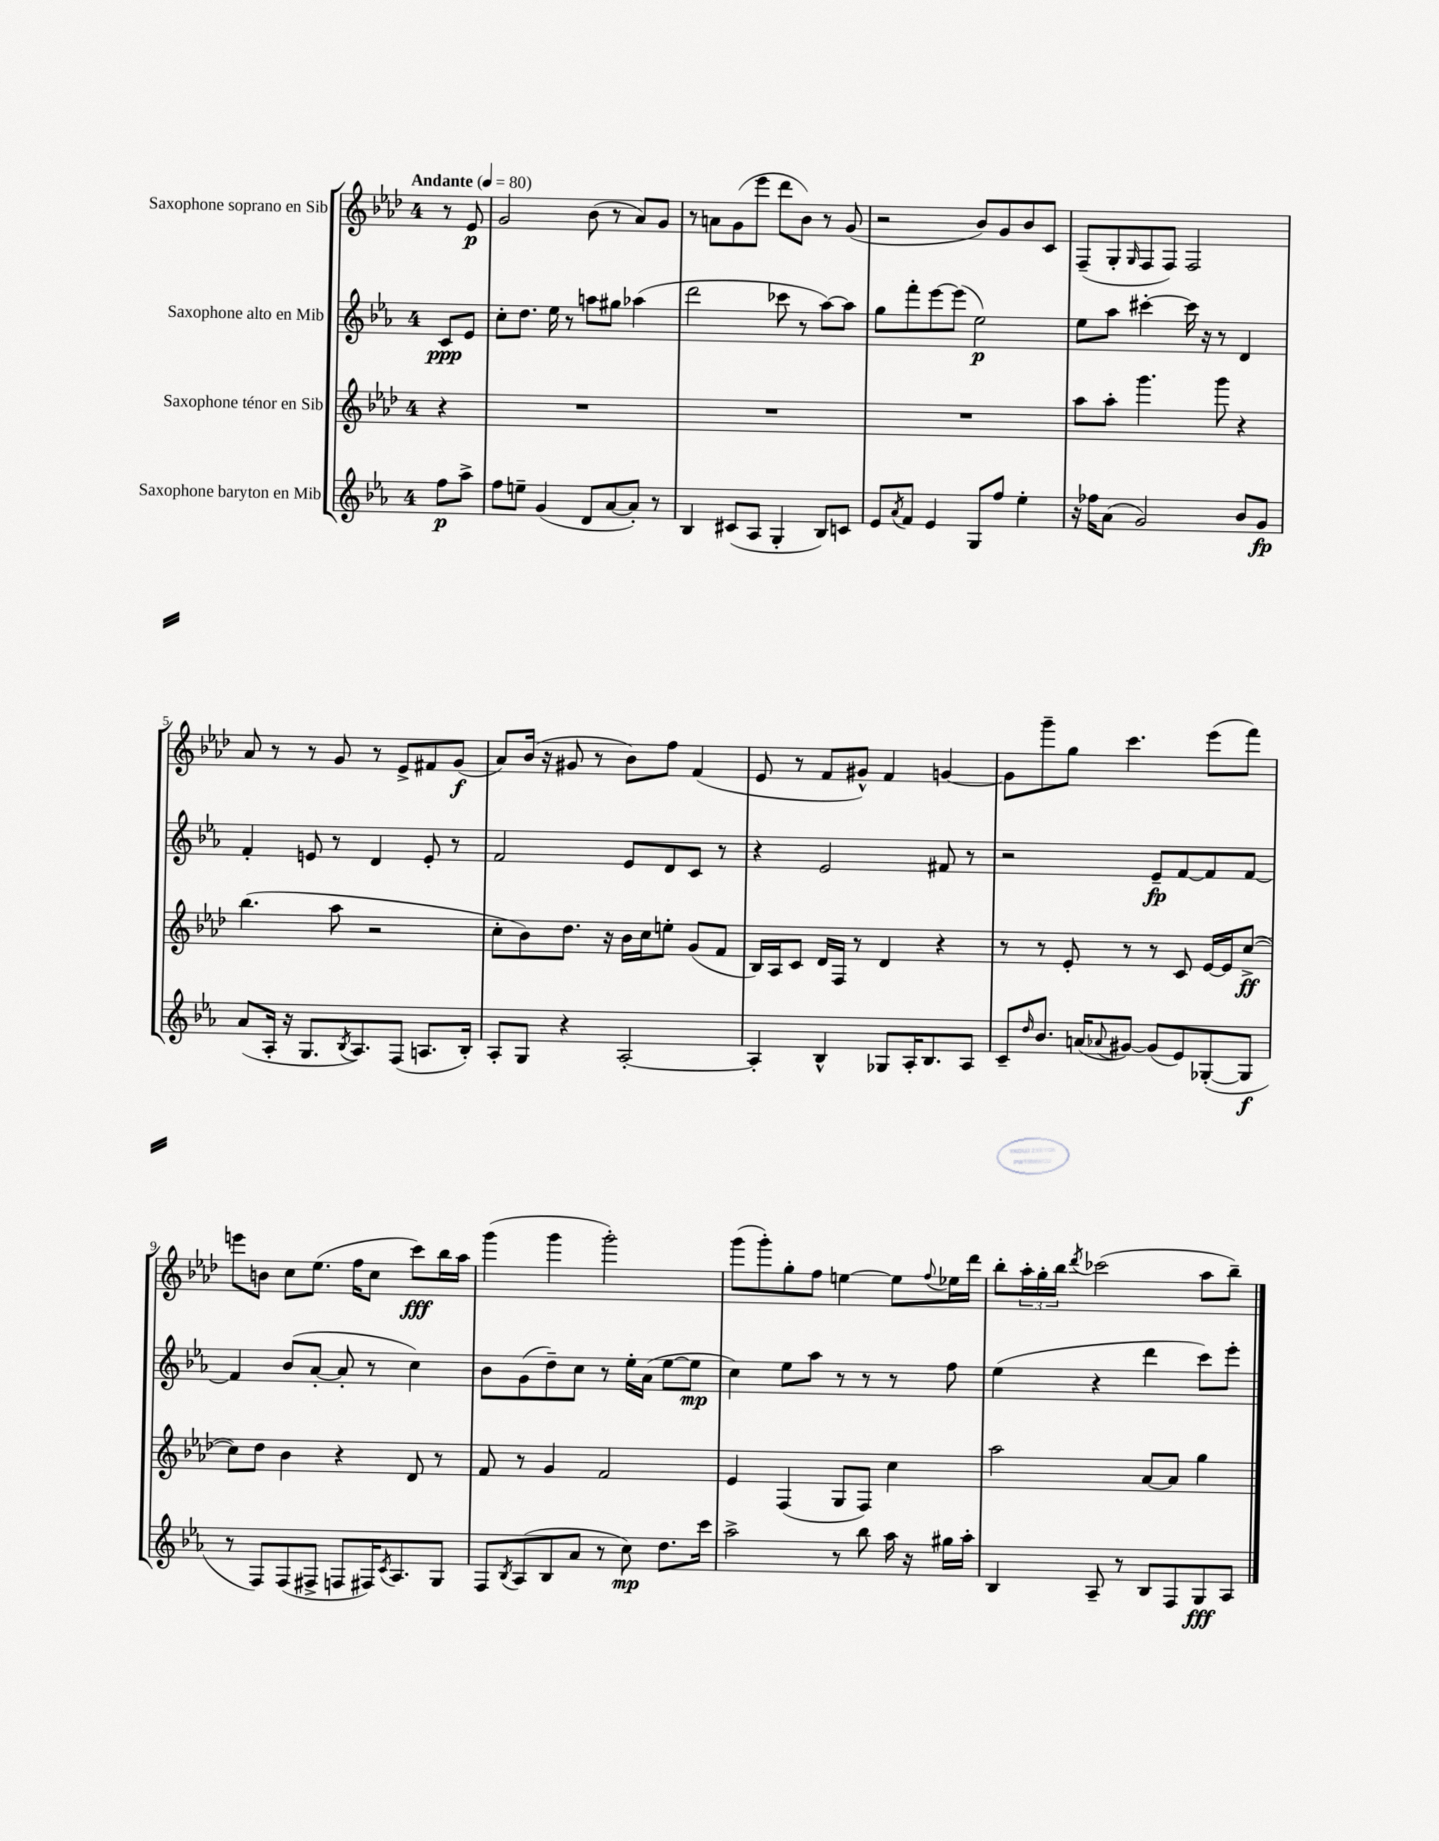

**kern	**kern	**kern	**kern
*staff4	*staff3	*staff2	*staff1
*clefG2	*clefG2	*clefG2	*clefG2
*k[b-e-a-]	*k[b-e-a-d-]	*k[b-e-a-]	*k[b-e-a-d-]
*M4/4	*M4/4	*M4/4	*M4/4
*MM80	*MM80	*MM80	*MM80
8ff\L	4r	8c/L	8r
8aa-^\J	.	8e-/J	8e-/
=	=	=	=
8ff\L	1r	8cc'\L	2g/
8ee~\J	.	8.dd\J	.
(4g/	.	.	.
.	.	16ee-\	.
.	.	8r	.
8d/L	.	8aa\L	(8b-\
[8a-/	.	8gg#\J	8r
8a-'/]J)	.	(4aa-\	8a-/L)
8r	.	.	8g/J
=	=	=	=
4B-/	1r	2ddd\	8r
.	.	.	8a\L
(8c#/L	.	.	(8g\
8A-/J	.	.	8eee-\J
4G'/	.	8ccc-\	8ddd-\L
.	.	8r	8b-\J)
8B-/L)	.	[8aa-\L)	8r
8c/J	.	8aa-\]J	(8g/
=	=	=	=
8e-/L	1r	8gg\L	2r
8qa-/	.	.	.
8f/J	.	8fff'\	.
4e-/	.	[8eee-\	.
.	.	(8eee-\]J	.
8G/L	.	2ee-\)	8b-/L)
8ff/J	.	.	8g/
4ee-'\	.	.	8b-/
.	.	.	8c/J
=	=	=	=
16r	8aa-\L	8ee-\L	(8F~/L
16ff-\LK	.	.	.
(8a-\J	8aa-'\J	8aa-\J	8G'/
.	.	.	16qqG/
2g/)	4.ggg\	[4ccc#'\	8F/
.	.	.	8F/J)
.	.	16ccc#\]	2F/
.	.	16r	.
.	8ggg\	8r	.
8b-/L	4r	4d/	.
8g/J	.	.	.
=	=	=	=
(8a-/L	(4.bb-\	4f'/	8a-/
16A-'/Jk	.	.	8r
16r	.	.	.
8.G/L	.	8e/	8r
.	8aa-\	8r	8g/
8qB-/	.	.	.
8.A-/)	.	.	.
.	2r	4d/	8r
(8F/J	.	.	8e-^/L
8.A/L	.	8e'/	8f#/
.	.	8r	(8g/J
16B-'/Jk)	.	.	.
=	=	=	=
8A-'/L	8cc'\L	2f/	8a-/L)
8G/J	8b-\)	.	(16b-/Jk
.	.	.	16r
4r	8.dd-\J	.	8g#/
.	.	.	8r
.	16r	.	.
[2A-'/	16b-\LL	8e-/L	8b-\L)
.	16cc\J	.	.
.	8ee'\J	8d/	8ff\J
.	(8g/L	8c/J	(4f/
.	8f/J	8r	.
=	=	=	=
4A-'/]	16B-/LL)	4r	8e-/
.	16A-/J	.	.
.	8c/J	.	8r
4B-^^/	16d-/LL	2e-/	8f/L
.	16F/JJ	.	.
.	8r	.	8g#^^/J)
8G-/L	4d-/	.	4f/
16A-'/K	.	.	.
8.B-/	.	.	.
.	4r	8f#/	[4g/
8A-/J	.	8r	.
=	=	=	=
8c~/L	8r	2r	8g\]L
16qqdd/	.	.	.
8.b-/J	8r	.	8ggg~\
.	8e-'/	.	8gg\J
(16a/LK	.	.	.
8qqa-/	.	.	.
[8g#/J)	8r	.	4.ccc\
(8g#/]L	8r	8e-~/L	.
8e-/)	8c/	[8f/	.
([8G-'/	[16e-/LL	8f/]	(8eee-\L
.	16e-/]J	.	.
8G-/]J	([8cc^/J	[8f/J	8fff\J)
=	=	=	=
8r	8cc\]L)	4f/]	8eee\L
8F/L)	8dd-\J	.	8b\J
(8F/	4b-\	(8b-/L	8cc\L
8F#^/J	.	[8a-'/J	(8.ee-\J
8F/L	4r	8a-'/]	.
.	.	.	16ff\LK
16F#/K)	.	8r	8cc\J
8qc/	.	.	.
8.A-/	.	.	.
.	8d-/	4cc\)	8ccc\L)
8G/J	8r	.	16bb-\L
.	.	.	16aa-\JJ
=	=	=	=
8F/L	8f/	8b-\L	(4ggg\
8qB-/	.	.	.
(8A-/	8r	(8g\	.
8B-/	4g/	8dd~\)	4ggg\
8a-/J	.	8cc\J	.
8r	2f/	8r	2ggg'\)
8cc\)	.	16ee-'\LL	.
.	.	(16a-\JJ	.
8.dd\L	.	[8ee-\L	.
.	.	8ee-\]J	.
16ccc\Jk	.	.	.
=	=	=	=
2aa-^\	4e-/	4cc\)	(8ggg\L
.	.	.	8ggg'\)
.	(4F/	8ee-\L	8gg'\
.	.	8aa-\J	8ff\J
8r	8G/L	8r	[4ee\
8bb-\	8F/J)	8r	.
16aa-\	4cc\	8r	8ee\]L
16r	.	.	.
.	.	.	8qqff/
16gg#\LL	.	8ff\	16ee-\L
16aa-'\JJ	.	.	16ddd-\JJ
=	=	=	=
4B-/	2aa-\	(4ee-\	8bb-'\L
.	.	.	24aa-'\L
.	.	.	24gg'\
.	.	.	24bb-\JJ
.	.	.	8qddd-/
8A-~/	.	4r	(2ccc-\
8r	.	.	.
8B-/L	[8a-/L	4ddd\	.
8F/	8a-/]J	.	.
8G/	4gg\	8ccc\L)	8aa-\L
8A-/J	.	8eee-'\J	8bb-~\J)
==	==	==	==
*-	*-	*-	*-
